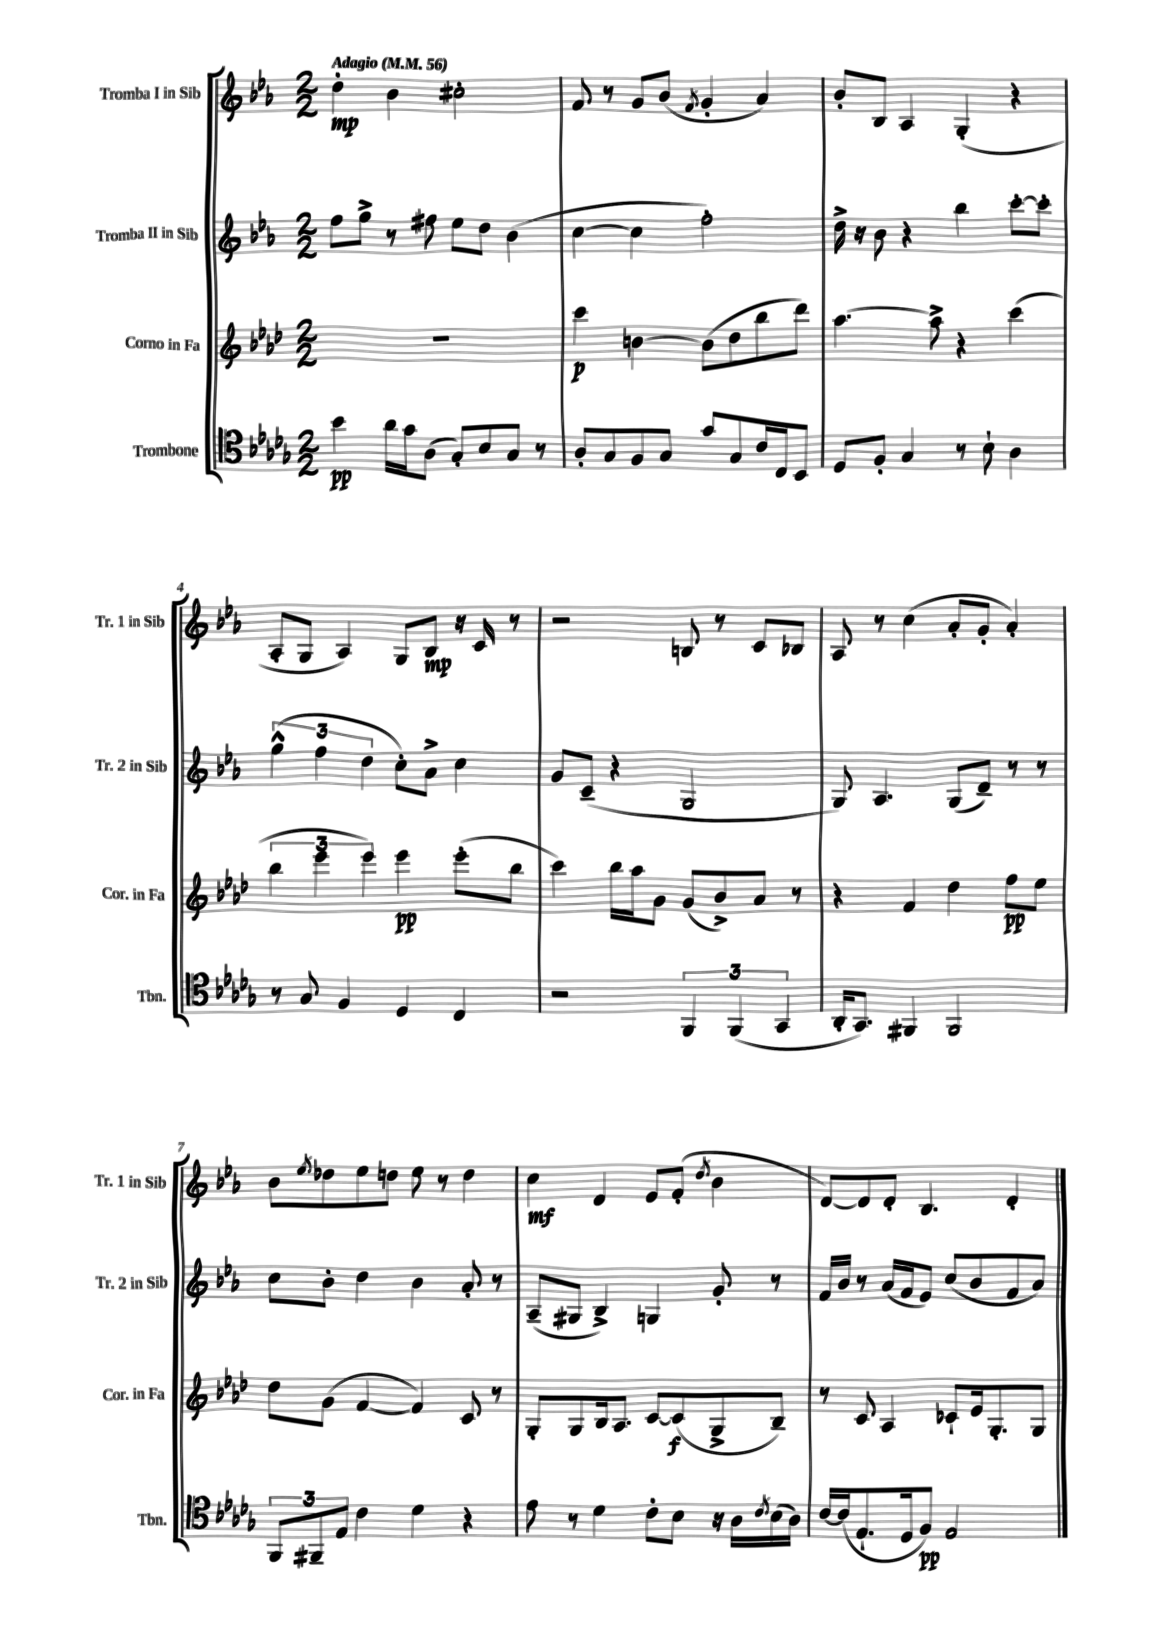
<<
\new StaffGroup <<
\new Staff = "s0" \with { instrumentName = "Tromba I in Sib" shortInstrumentName = "Tr. 1 in Sib" } {
    \clef treble \key ees \major \numericTimeSignature \time 2/2 \tempo "Adagio" 4 = 56
    d''4-.\mp bes'4 cis''2-. |
    f'8 r8 g'8 bes'8( \acciaccatura { f'8 } g'4-. aes'4) |
    bes'8-. bes8 aes4 g4-.( r4 |
    aes8-. g8 aes4) g8 bes8\mp r16 c'16 r8 |
    r2 b8 r8 c'8 bes8 |
    aes8 r8 c''4( aes'8-. g'8-. aes'4-.) |
    bes'8 \acciaccatura { ees''8 } des''8 ees''8 d''8 ees''8 r8 d''4 |
    c''4\mf d'4 ees'8 f'8-.( \acciaccatura { d''8 } bes'4 |
    d'8~) d'8 d'8-. bes4. d'4-. \bar "|." |
}
\new Staff = "s1" \with { instrumentName = "Tromba II in Sib" shortInstrumentName = "Tr. 2 in Sib" } {
    \clef treble \key ees \major \numericTimeSignature \time 2/2
    f''8 g''8-> r8 fis''8 ees''8 d''8 bes'4( |
    c''4~ c''4 f''2-.) |
    d''16-> r16 bes'8 r4 bes''4 c'''8~-. c'''8-. |
    \tuplet 3/2 { g''4-^( f''4 d''4 } c''8-.) aes'8-> c''4 |
    g'8 c'8--( r4 g2 |
    g8) aes4. g8( d'8--) r8 r8 |
    c''8 bes'8-. d''4 bes'4 aes'8-. r8 |
    aes8--( gis8 bes4->) g4 g'8-. r8 |
    f'16 bes'16 r8 aes'16( f'16 ees'8) c''8( bes'8 f'8 aes'8) \bar "|." |
}
\new Staff = "s2" \with { instrumentName = "Corno in Fa" shortInstrumentName = "Cor. in Fa" } {
    \clef treble \key aes \major \numericTimeSignature \time 2/2
    r1 |
    c'''4\p b'4~ b'8( des''8 bes''8 des'''8) |
    aes''4.~ aes''8-> r4 c'''4( |
    \tuplet 3/2 { bes''4 ees'''4 ees'''4) } ees'''4\pp ees'''8-.( bes''8 |
    c'''4) bes''16 aes''16 g'8 g'8( bes'8->) aes'8 r8 |
    r4 f'4 des''4 f''8\pp ees''8 |
    des''8 g'8( f'4~ f'4) c'8 r8 |
    g8-. g8 bes16 aes8. c'8~ c'8\f( g8-> bes8--) |
    r8 c'8 aes4 ces'8-! ees'16 g8.-. g8 \bar "|." |
}
\new Staff = "s3" \with { instrumentName = "Trombone" shortInstrumentName = "Tbn." } {
    \clef tenor \key des \major \numericTimeSignature \time 2/2
    bes'4\pp aes'16 ges'16 aes8( ges8-.) bes8 ges8 r8 |
    aes8-. ges8 f8 ges8 ges'8 ges8 c'16 c16 bes,8 |
    des8 f8-. ges4 r8 bes8-! aes4 |
    r8 ges8 f4 des4 c4 |
    r2 \tuplet 3/2 { f,4 f,4( ges,4 } |
    aes,16-. ges,8.) fis,4 fis,2 |
    \tuplet 3/2 { f,8 fis,8-- ees8 } c'4 des'4 r4 |
    ees'8 r8 des'4 c'8-. bes8 r16 aes16 \acciaccatura { c'8 } bes16( aes16) |
    c'16~ c'16( ees8.-! des16 f8\pp) ees2 \bar "|." |
}
>>
>>
